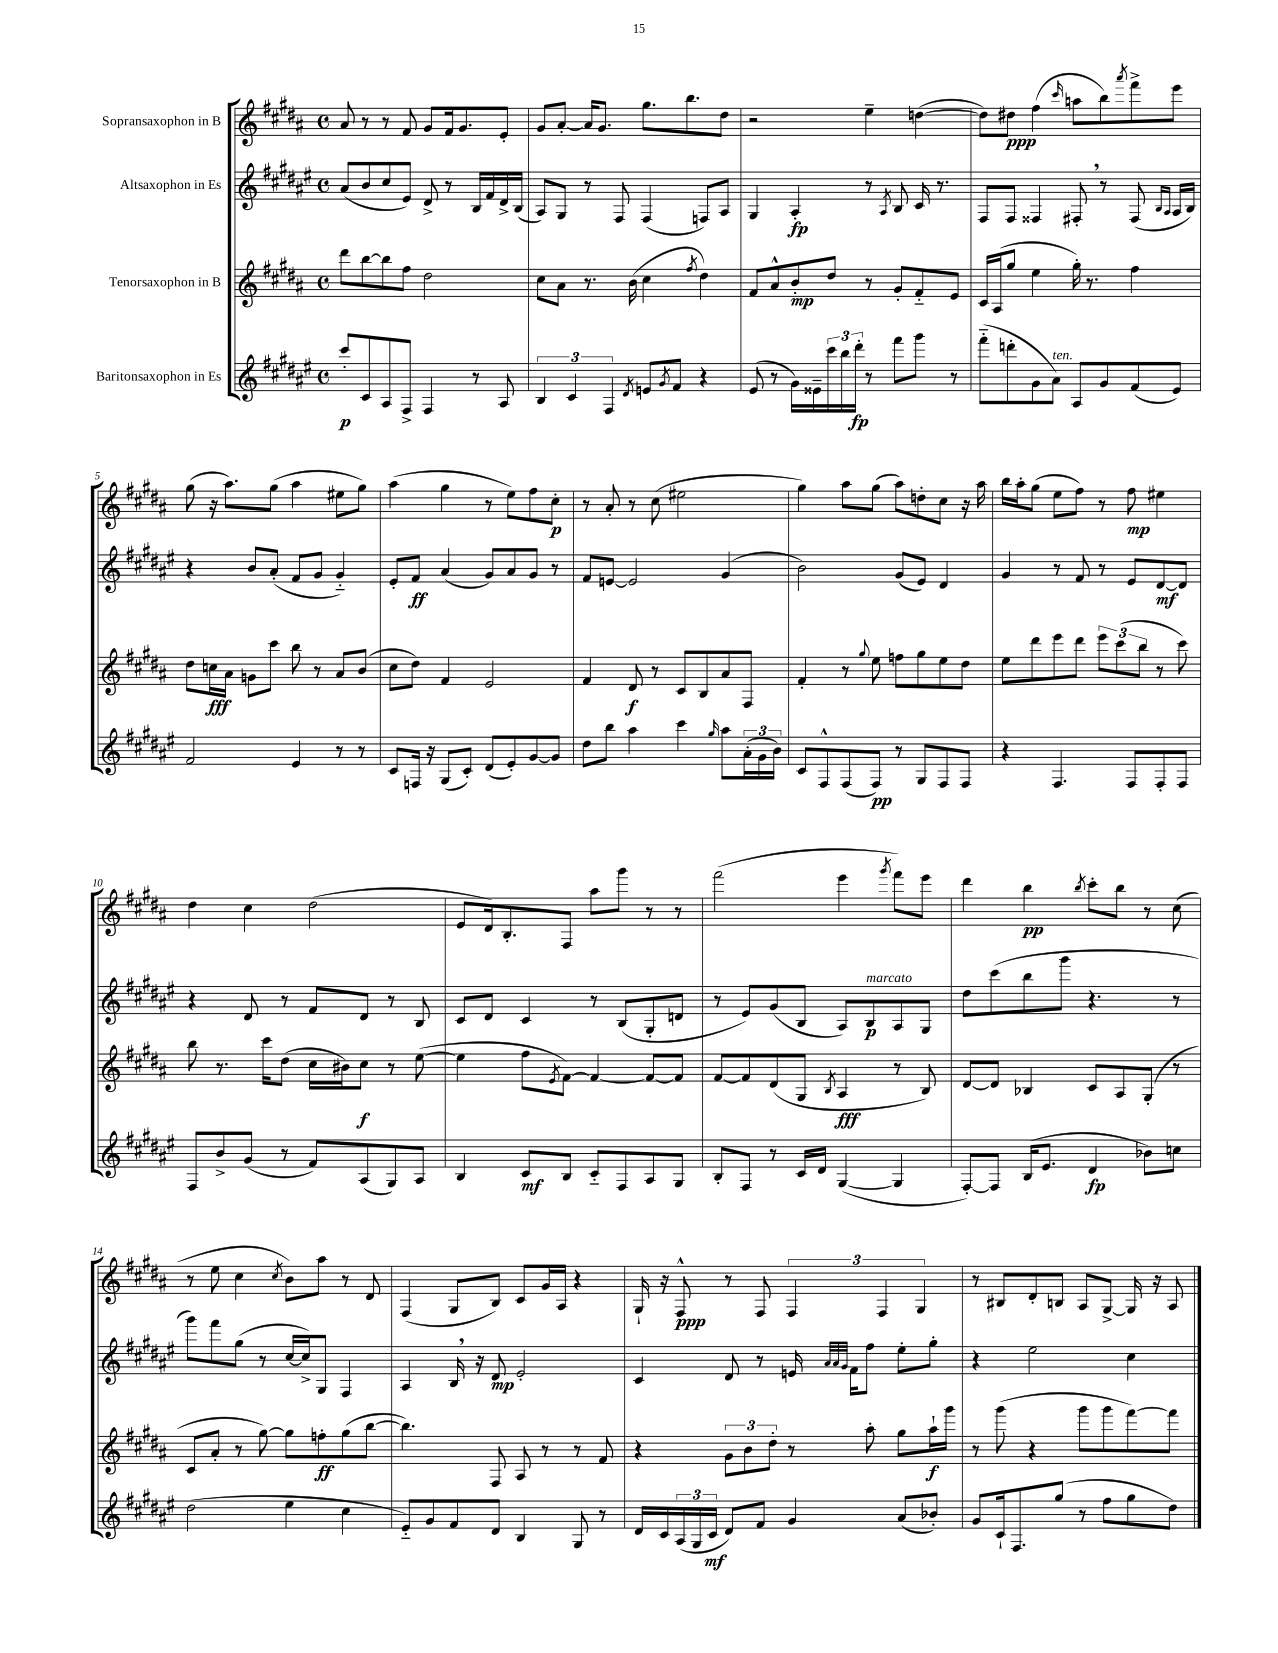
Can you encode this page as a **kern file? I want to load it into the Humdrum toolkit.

**kern	**kern	**kern	**kern
*staff4	*staff3	*staff2	*staff1
*clefG2	*clefG2	*clefG2	*clefG2
*k[f#c#g#d#a#e#]	*k[f#c#g#d#a#]	*k[f#c#g#d#a#e#]	*k[f#c#g#d#a#]
*M4/4	*M4/4	*M4/4	*M4/4
*met(c)	*met(c)	*met(c)	*met(c)
8ccc#'	8ddd#	(8a#	8a#
8c#	[8bb	8b	8r
8A#	8bb]	8cc#	8r
8F#^	8ff#	8e#)	8f#
4F#	2dd#	8d#^	8g#
.	.	8r	16f#
.	.	.	8.g#
8r	.	16B	.
.	.	16f#	.
8A#	.	16d#^	8e'
.	.	(16B	.
=	=	=	=
6B	8cc#	8A#)	8g#
.	8a#	8G#	[8a#'
6c#	.	.	.
.	8.r	8r	16a#]
.	.	.	8.g#
6F#	.	.	.
.	.	8F#	.
.	(16b	.	.
8qd#	.	.	.
8e	4cc#	(4F#	8.gg#
8qg#	.	.	.
8f#	.	.	.
.	.	.	8.bb
.	8qff#	.	.
4r	4dd#)	8F)	.
.	.	8A#	8dd#
=	=	=	=
(8e#	8f#	4G#	2r
8r	8a#^^	.	.
16g#)	8b'	4A#'	.
16e##~	.	.	.
24ccc#	8dd#	.	.
24bb	.	.	.
24ddd#'	.	.	.
8r	8r	8r	4ee~
.	.	8qA#	.
8fff#	8g#'	8B	.
8ggg#	8f#'~	16c#	([4dd
.	.	8.r	.
8r	8e	.	.
=	=	=	=
(8fff#'~	16c#	8F#	8dd])
.	(16A#	.	.
8ddd'	8gg#	8F#	8dd#
8g#	4ee	4F##	(4ff#
8a#)	.	.	.
.	.	.	16qqccc#
8A#	16gg#')	8F#'	8aa
.	8.r	.	.
8g#	.	8r	8bb)
.	.	.	8qaaa#
(8f#	4ff#	(8F#	8fff#^
.	.	16qqB	.
.	.	16qqA#	.
8e#)	.	16A#	8eee
.	.	16B)	.
=	=	=	=
2f#	8dd#	4r	(8gg#
.	16cc	.	16r
.	16a#	.	8.aa#)
.	8g	8b	.
.	8ccc#	(8a#'	(8gg#
4e#	8bb	8f#	4aa#
.	8r	8g#	.
8r	8a#	4g#'~)	8ee#
8r	(8b	.	8gg#)
=	=	=	=
8c#	8cc#	8e#'	(4aa#
16F	8dd#)	8f#	.
16r	.	.	.
(8G#	4f#	(4a#	4gg#
8c#')	.	.	.
(8d#	2e	8g#)	8r
8e#')	.	8a#	8ee)
[8g#	.	8g#	8ff#
8g#]	.	8r	8cc#'
=	=	=	=
8dd#	4f#	8f#	8r
8bb	.	[8e	8a#'
4aa#	8d#	2e]	8r
.	8r	.	(8cc#
4ccc#	8c#	.	2ee#
.	8B	.	.
16qqgg#	.	.	.
8aa#	8a#	(4g#	.
(24a#'	8F#	.	.
24g#	.	.	.
24b)	.	.	.
=	=	=	=
8c#	4f#'	2b)	4gg#)
8F#^^	.	.	.
(8F#	8r	.	8aa#
.	8qqgg#	.	.
8F#)	8ee	.	(8gg#
8r	8ff	(8g#	8aa#)
8G#	8gg#	8e#)	8dd'
8F#	8ee	4d#	8cc#
8F#	8dd#	.	16r
.	.	.	16aa#
=	=	=	=
4r	8ee	4g#	16bb
.	.	.	16aa#'
.	8ddd#	.	(8gg#
4.F#	8eee	8r	8ee
.	8ddd#	8f#	8ff#)
.	12eee	8r	8r
.	(12ccc#	.	.
8F#	.	8e#	8ff#
.	12bb	.	.
8F#'	8r	[8d#	4ee#
8F#	8ccc#)	8d#]	.
=	=	=	=
8F#	8bb	4r	4dd#
8b^	8.r	.	.
(8g#	.	8d#	4cc#
.	16ccc#	.	.
8r	(8dd#	8r	.
8f#)	16cc#	8f#	(2dd#
.	16b#)	.	.
(8A#	8cc#	8d#	.
8G#)	8r	8r	.
8A#	([8ee	8B	.
=	=	=	=
4B	4ee]	8c#	8e
.	.	8d#	16d#)
.	.	.	8.B'
8c#	8ff#	4c#	.
.	8qe	.	.
8B	[8f#)	.	8F#
8c#'~	4f#_	8r	8aa#
8F#	.	(8B	8ggg#
8A#	8f#_	8G#'	8r
8G#	8f#]	8d	8r
=	=	=	=
8B'	[8f#	8r	(2fff#
8F#	8f#]	8e#)	.
8r	(8d#	(8g#	.
16c#	8G#	8B	.
16d#	.	.	.
.	8qB	.	.
([4G#	4A#	8A#)	4eee
.	.	8B	.
.	.	.	8qggg#
4G#]	8r	8A#	8fff#)
.	8B)	8G#	8eee
=	=	=	=
[8F#')	[8d#	8dd#	4ddd#
8F#]	8d#]	(8ccc#	.
(16B	4B-	8bb	4bb
8.e#	.	.	.
.	.	8ggg#	.
.	.	.	8qbb
4d#	8c#	4.r	8ccc#'
.	8A#	.	8bb
8b-)	(8G#'	.	8r
8cc	8r	8r	(8cc#
=	=	=	=
(2dd#	8c#	8ggg#)	8r
.	8a#'	8fff#	8ee
.	8r	(8gg#	4cc#
.	[8gg#)	8r	.
.	.	.	8qcc#
4ee#	8gg#]	[16cc#	8b)
.	.	16cc#^])	.
.	8ff'	8G#	8aa#
4cc#	(8gg#	4F#	8r
.	[8bb	.	8d#
=	=	=	=
8e#'~)	4.bb])	4A#	(4F#
8g#	.	.	.
8f#	.	16B	8G#
.	.	16r	.
8d#	8F#	8d#	8B)
4B	8A#	2e#'	8c#
.	8r	.	16g#
.	.	.	16A#
8G#	8r	.	4r
8r	8f#	.	.
=	=	=	=
16d#	4r	4c#	16G#`
16c#	.	.	16r
(24A#	.	.	8F#^^
24G#	.	.	.
24c#	.	.	.
8d#)	12g#	8d#	8r
.	12b	.	.
8f#	.	8r	8F#
.	12dd#'	.	.
4g#	8r	16e	6F#
.	.	32qqa#	.
.	.	32qqa#	.
.	.	32qqg#	.
.	.	16f#	.
.	8aa#'	8ff#	.
.	.	.	6F#
(8a#	8gg#	8ee#'	.
.	.	.	6G#
8b-')	16aa#`	8gg#'	.
.	16ggg#	.	.
=	=	=	=
8g#	8r	4r	8r
16c#`	(8ggg#	.	8B#
8.F#	.	.	.
.	4r	2ee#	8d#'
(8gg#	.	.	8B
8r	8ggg#	.	8A#
8ff#	8ggg#	.	[8G#^
8gg#	[8fff#)	4cc#	16G#]
.	.	.	16r
8dd#)	8fff#]	.	8A#
==	==	==	==
*-	*-	*-	*-
